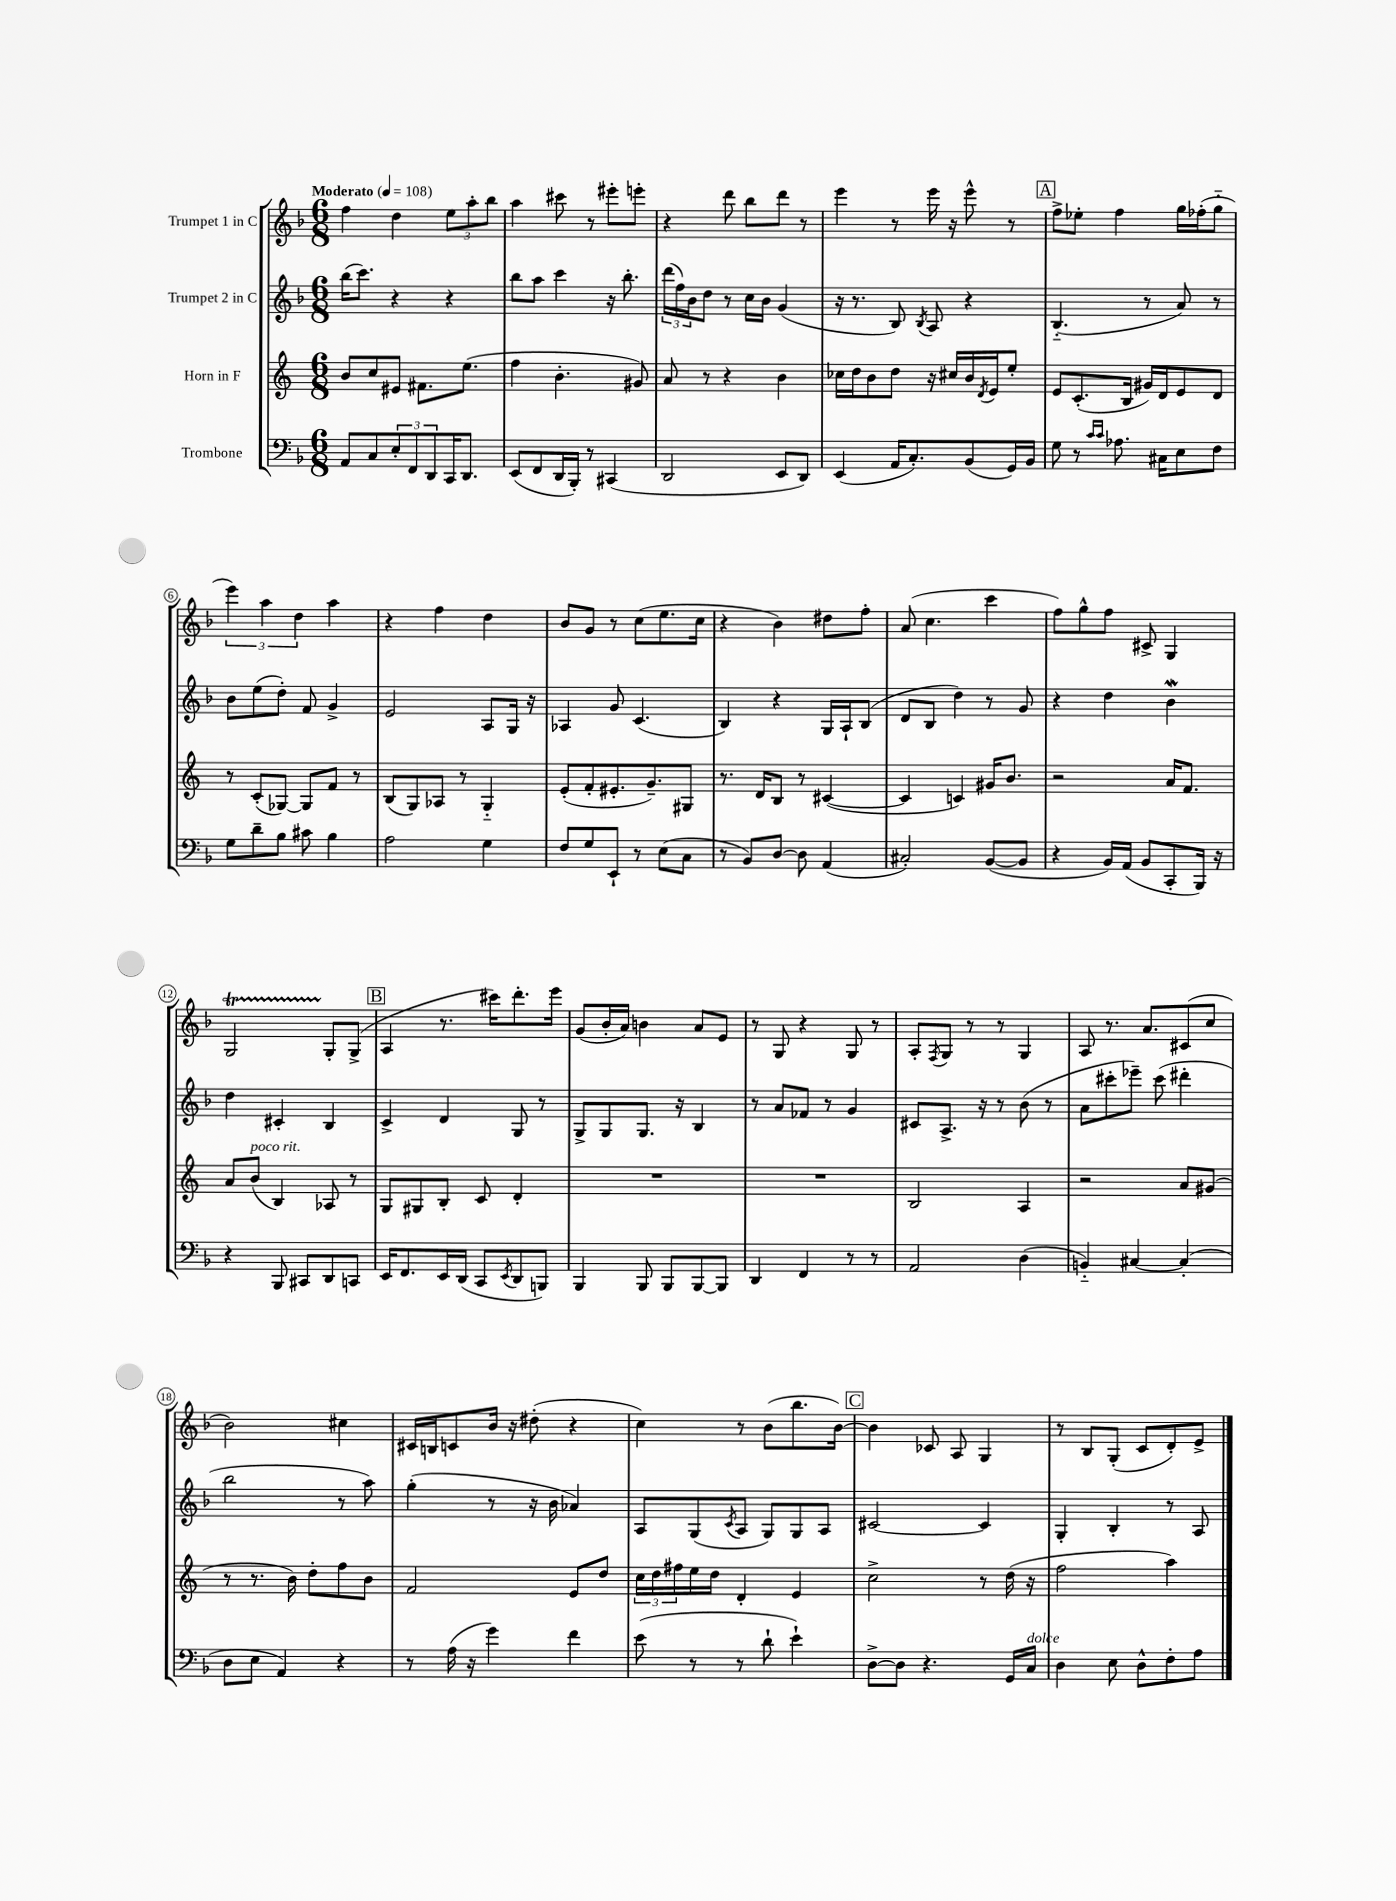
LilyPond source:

<<
\new StaffGroup <<
\new Staff = "s0" \with { instrumentName = "Trumpet 1 in C" } {
    \clef treble \key f \major \numericTimeSignature \time 6/8 \tempo "Moderato" 4 = 108
    f''4 d''4 \tuplet 3/2 { e''8 a''8-. bes''8 } |
    a''4 cis'''8 r8 eis'''8-. e'''8-. |
    r4 d'''8 bes''8 d'''8 r8 |
    e'''4 r8 e'''16 r16 e'''8-^ r8 |
    \mark \markup { \box "A" } f''8-> ees''8-. f''4 g''16 fes''16-.( g''8-_ |
    \tuplet 3/2 { e'''4) a''4 d''4 } a''4 |
    r4 f''4 d''4 |
    bes'8 g'8 r8 c''8( e''8. c''16 |
    r4 bes'4) dis''8 f''8-. |
    a'8( c''4. c'''4 |
    f''8) g''8-^ f''8 cis'8-> g4 |
    g2\startTrillSpan g8-.\stopTrillSpan g8->( |
    \mark \markup { \box "B" } a4 r8. cis'''16) d'''8.-. e'''16 |
    g'8( bes'16-. a'16) b'4 a'8 e'8 |
    r8 g8 r4 g8 r8 |
    a8-. \acciaccatura { f8 } g8 r8 r8 g4 |
    a8 r8. a'8. cis'8( c''8 |
    bes'2) cis''4 |
    cis'16 b16 c'8 bes'16 r16 dis''8-.( r4 |
    c''4) r8 bes'8( bes''8. bes'16~) |
    \mark \markup { \box "C" } bes'4 ces'8 a8 g4 |
    r8 bes8 g8-.( c'8 d'8-.) e'8-> \bar "|." |
}
\new Staff = "s1" \with { instrumentName = "Trumpet 2 in C" } {
    \clef treble \key f \major \numericTimeSignature \time 6/8
    bes''16( c'''8.) r4 r4 |
    bes''8 a''8 c'''4 r16 bes''8.-. |
    \tuplet 3/2 { d'''16( f''16) bes'16 } d''8 r8 c''16 bes'16 g'4( |
    r16 r8. bes8) \acciaccatura { bes8 } a8 r4 |
    \mark \markup { \box "A" } bes4.-_( r8 a'8) r8 |
    bes'8 e''8( d''8-.) f'8 g'4-> |
    e'2 a8 g16 r16 |
    aes4 g'8 c'4.( |
    bes4) r4 g16 a16-! bes8( |
    d'8 bes8 d''4) r8 g'8 |
    r4 d''4 bes'4\mordent |
    d''4 cis'4-. bes4 |
    \mark \markup { \box "B" } c'4-> d'4 g8 r8 |
    g8-> g8 g8. r16 bes4 |
    r8 a'8 fes'8 r8 g'4 |
    cis'8 a8.-> r16 r8 bes'8( r8 |
    a'8 cis'''8-. ees'''8--) cis'''8( dis'''4-. |
    bes''2 r8 a''8) |
    g''4-.( r8 r16 bes'16 aes'4) |
    a8 g8( \acciaccatura { c'8 } a8 g8) g8 a8 |
    \mark \markup { \box "C" } cis'2~ cis'4 |
    g4-. bes4-. r8 a8 \bar "|." |
}
\new Staff = "s2" \with { instrumentName = "Horn in F" } {
    \clef treble \key c \major \numericTimeSignature \time 6/8
    b'8 c''8 eis'8 fis'8. e''8.( |
    f''4 b'4.-. gis'8) |
    a'8 r8 r4 b'4 |
    ces''16 d''16 b'8 d''8 r16 cis''16 b'16 \acciaccatura { d'8 } e'16 e''8-. |
    \mark \markup { \box "A" } e'8 c'8.-.( b16 gis'16) d'16 e'8 d'8 |
    r8 c'8-.( ges8~) ges8 f'8 r8 |
    b8( g8) aes8 r8 g4-_ |
    e'8-.( f'8-. eis'8.-. g'8.--) gis8 |
    r8. d'16 b8 r8 cis'4~( |
    cis'4 c'4) gis'16 b'8. |
    r2 a'16 f'8. |
    a'8 b'8^\markup { \italic "poco rit." }( b4) aes8 r8 |
    \mark \markup { \box "B" } g8 gis8 b8-. c'8 d'4-. |
    R2. |
    R2. |
    b2 a4 |
    r2 a'8 gis'8( |
    r8 r8. b'16) d''8-. f''8 b'8 |
    f'2 e'8 d''8 |
    \tuplet 3/2 { c''16 d''16 fis''16 } e''16 d''16 d'4-. e'4 |
    \mark \markup { \box "C" } c''2-> r8 d''16( r16 |
    f''2 a''4) \bar "|." |
}
\new Staff = "s3" \with { instrumentName = "Trombone" } {
    \clef bass \key f \major \numericTimeSignature \time 6/8
    a,8 c8 \tuplet 3/2 { e8-. f,8 d,8 } c,16 d,8. |
    e,8( f,8 d,16 bes,,16-.) r8 cis,4( |
    d,2 e,8 d,8) |
    e,4( a,16 c8.-.) bes,8( g,16) bes,16 |
    \mark \markup { \box "A" } g8 r8 \grace { c'16 c'16 } aes8. cis16 e8 f8 |
    g8 d'8-- bes8 cis'8 bes4 |
    a2 g4 |
    f8 g8 e,8-! r8 e8( c8 |
    r8 bes,8) d8~ d8 a,4( |
    cis2-.) bes,8~( bes,8 |
    r4 bes,16) a,16( bes,8 c,8-. bes,,16) r16 |
    r4 bes,,8 cis,8 d,8 c,8 |
    \mark \markup { \box "B" } e,16 f,8. e,16 d,16( c,8 \acciaccatura { e,8 } d,8 b,,8) |
    bes,,4 bes,,8 bes,,8 bes,,8~ bes,,8 |
    d,4 f,4 r8 r8 |
    a,2 d4( |
    b,4-_) cis4~ cis4-.( |
    d8 e8 a,4) r4 |
    r8 a16( r16 g'4) f'4 |
    e'8( r8 r8 d'8-! e'4-!) |
    \mark \markup { \box "C" } d8~-> d8 r4. g,16 c16^\markup { \italic "dolce" } |
    d4 e8 d8-^ f8-. a8 \bar "|." |
}
>>
>>
\layout { \context { \Score \override BarNumber.stencil = #(make-stencil-circler 0.1 0.3 ly:text-interface::print) } }
